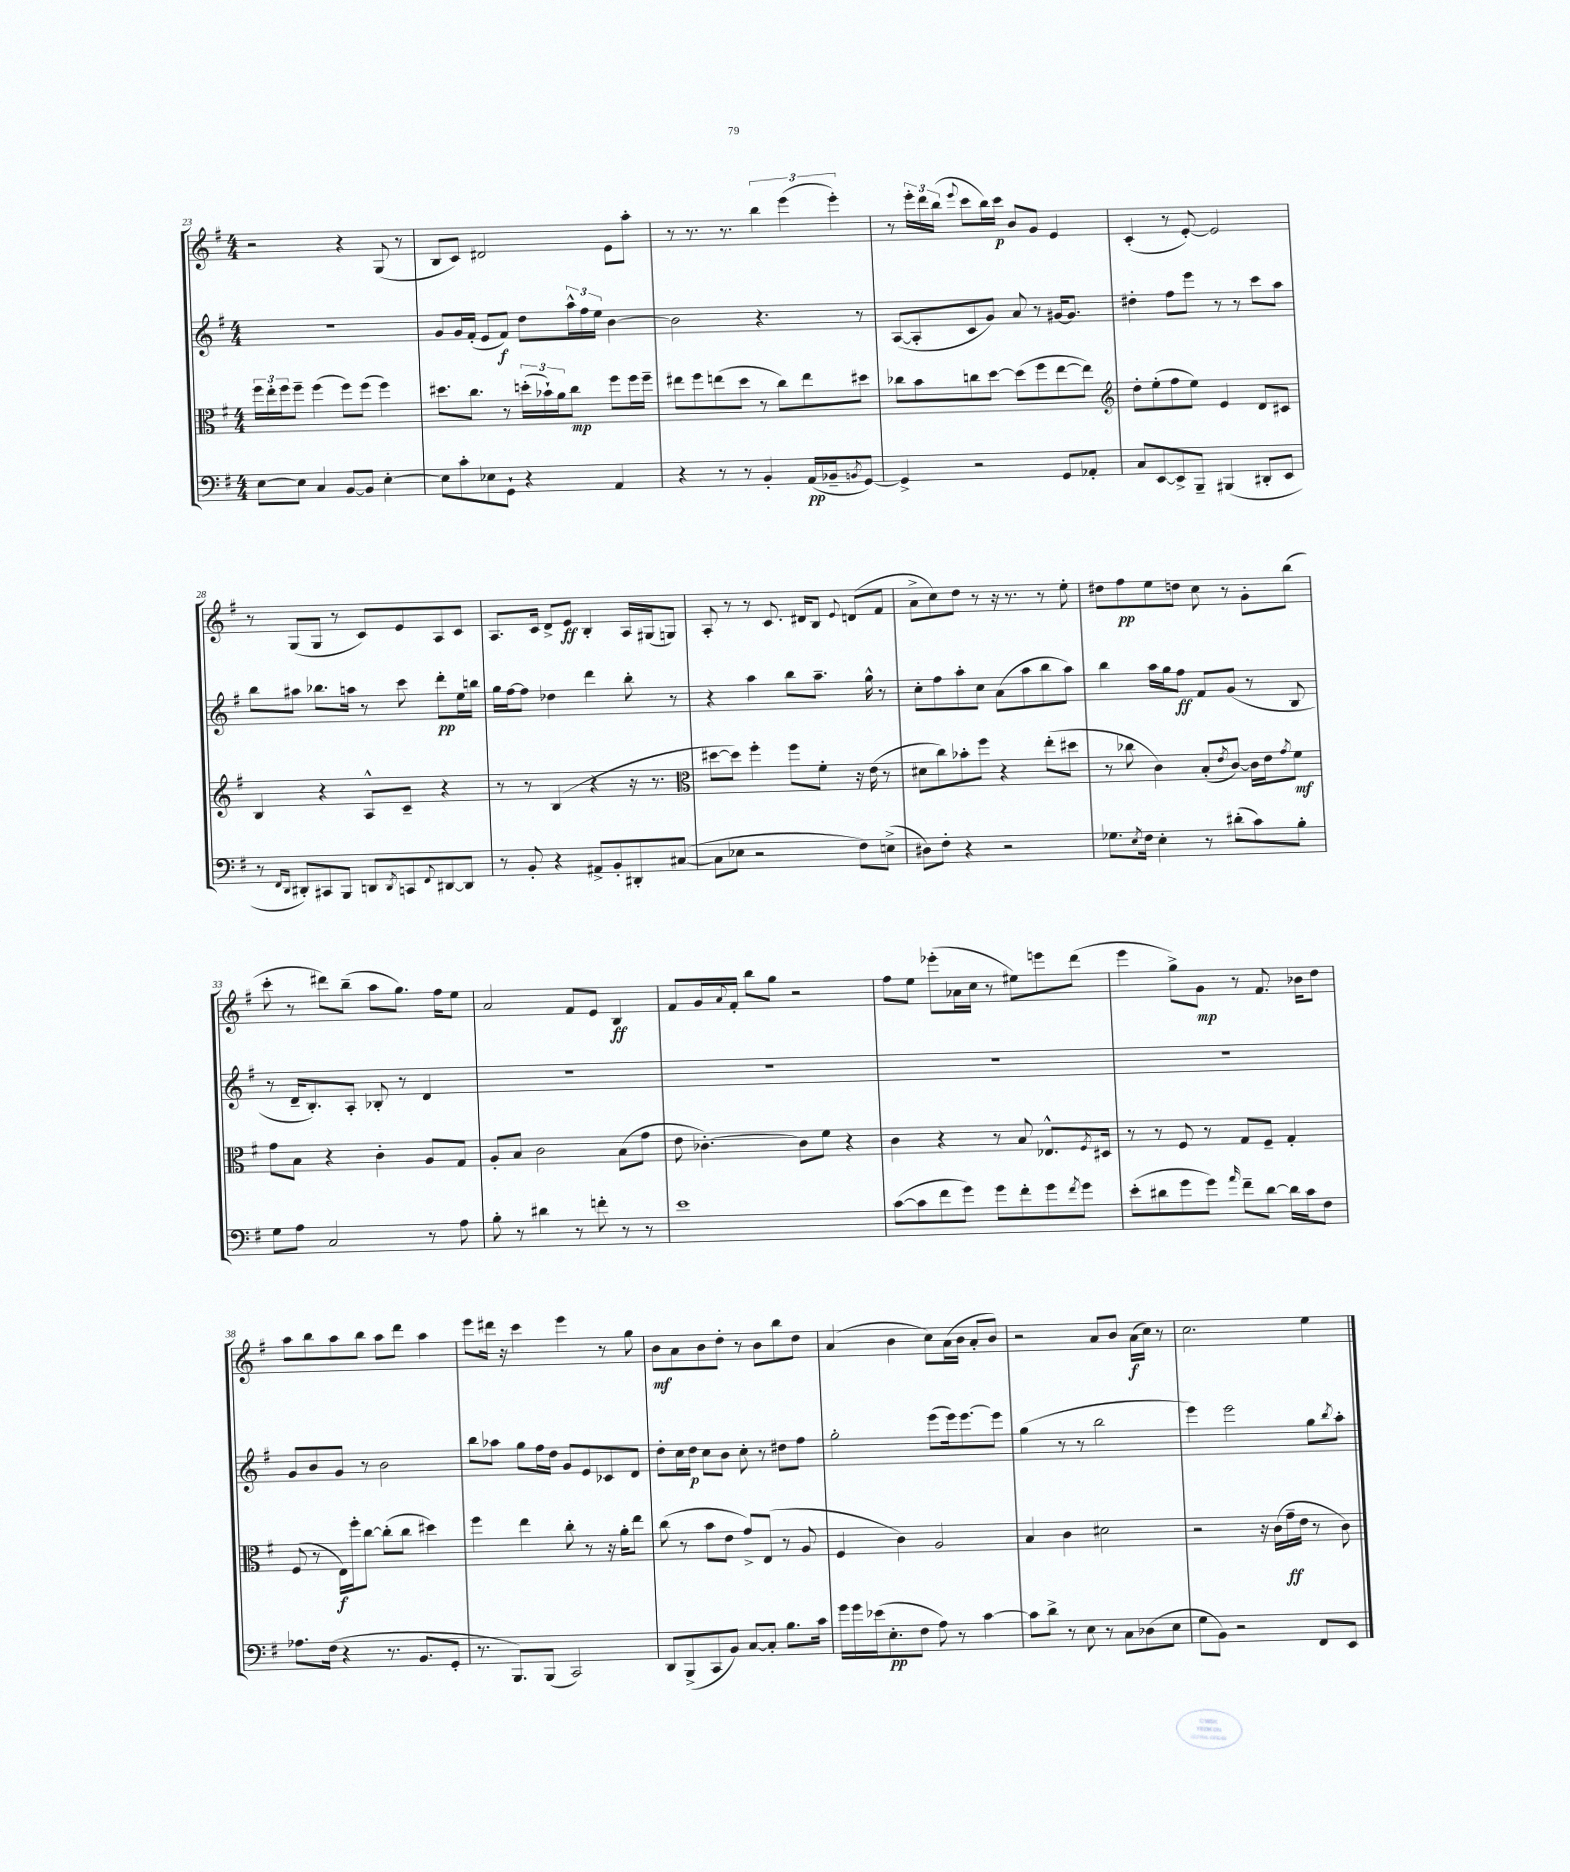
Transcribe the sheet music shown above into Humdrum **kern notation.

**kern	**dynam	**kern	**dynam	**kern	**dynam	**kern	**dynam
*part4	*part4	*part3	*part3	*part2	*part2	*part1	*part1
*staff4	*staff4	*staff3	*staff3	*staff2	*staff2	*staff1	*staff1
*clefF4	*	*clefC3	*	*clefG2	*	*clefG2	*
*k[f#]	*	*k[f#]	*	*k[f#]	*	*k[f#]	*
*M4/4	*	*M4/4	*	*M4/4	*	*M4/4	*
=23	=23	=23	=23	=23	=23	=23	=23
[8E\L	.	24ff#\LL	.	1r	.	2r	.
.	.	24ee'\	.	.	.	.	.
.	.	24ff#\J	.	.	.	.	.
8E\J]	.	8ff#~\J	.	.	.	.	.
4C/	.	(4ff#\	.	.	.	.	.
[8BB/L	.	8ff#\L)	.	.	.	4r	.
8BB/J]	.	(8ff#\J	.	.	.	.	.
[4E'\	.	4ff#\)	.	.	.	(8G/	.
.	.	.	.	.	.	8r	.
=24	=24	=24	=24	=24	=24	=24	=24
8E\L]	.	8.dd#X\L	.	8g/L	.	8B/L	.
8c'\	.	.	.	16g/L	.	8c/J)	.
.	.	8.cc\J	.	(16f#'/JJ	.	.	.
8E-X\	.	.	.	8e/L	.	2d#X/	.
8GG`\J	.	8r	.	8f#/J)	f	.	.
4r	.	(24ddn'\LL	.	8dd\L	.	.	.
.	.	24b-X`\)	.	.	.	.	.
.	.	24a\J	.	.	.	.	.
.	.	8cc\J	mp	24aa^^\L	.	.	.
.	.	.	.	24ff#\	.	.	.
.	.	.	.	24ee\JJ	.	.	.
4AA/	.	8ff#\L	.	[4b\	.	8e\L	.
.	.	16ff#\L	.	.	.	8aa'\J	.
.	.	16ff#~\JJ	.	.	.	.	.
=25	=25	=25	=25	=25	=25	=25	=25
4r	.	8ee#X\L	.	2b\]	.	8r	.
.	.	8ff#\	.	.	.	8.r	.
8r	.	(8een\	.	.	.	.	.
.	.	.	.	.	.	8.r	.
8r	.	8dd\J	.	.	.	.	.
4BB'/	.	8r	.	4.r	.	6bb\	.
.	.	8cc\L)	.	.	.	.	.
.	.	.	.	.	.	(6eee\	.
(16AA/LL	pp	8ee\	.	.	.	.	.
16BB-X~/J	.	.	.	.	.	.	.
.	.	.	.	.	.	6eee'\)	.
8qBBn/	.	.	.	.	.	.	.
[8GG/J)	.	8dd#X\J	.	8r	.	.	.
=26	=26	=26	=26	=26	=26	=26	=26
4GG^/]	.	8cc-X\L	.	([8A/L	.	8r	.
.	.	8b\	.	8A'/]	.	24eee'\LL	.
.	.	.	.	.	.	24ddd\	.
.	.	.	.	.	.	(24bb\JJ	.
.	.	.	.	.	.	8qqeee/	.
2r	.	8ccn\	.	8c/	.	8ccc\L	.
.	.	[8dd\J	.	8g/J)	.	16bb\L)	.
.	.	.	.	.	.	16ccc\JJ	p
.	.	(8dd\L]	.	8a/	.	8b/L	.
.	.	8ff#\	.	8r	.	8g/J	.
8GG/L	.	[8ee\	.	[16g#X/KL	.	4e/	.
.	.	.	.	8.g#/J]	.	.	.
8AA-X'/J	.	8ee\J])	.	.	.	.	.
=27	=27	=27	=27	=27	=27	=27	=27
*	*	*clefG2	*	*	*	*	*
8C/L	.	8dd'\L	.	4dd#X'\	.	(4c'/	.
[8EE/	.	(8ee'\	.	.	.	.	.
8EE^/]	.	8ff#\	.	8ff#\L	.	8r	.
8BBB~/J	.	8ee\J)	.	8eee\J	.	[8e'/)	.
(4BBB#X/	.	4e/	.	8r	.	2e/]	.
.	.	.	.	8r	.	.	.
8DD#X'/L	.	8d/L	.	8ccc\L	.	.	.
8EE/J	.	8c#X/J	.	8aa\J	.	.	.
!!LO:LB:g=z
=28	=28	=28	=28	=28	=28	=28	=28
8r	.	4B/	.	8bb\L	.	8r	.
16qqFF#/LL	.	.	.	.	.	.	.
16qqDD/JJ	.	.	.	.	.	.	.
8DD#X'/L)	.	.	.	8aa#X\J	.	(8G/L	.
8CC#X/	.	4r	.	8.bb-X\L	.	8G/J	.
8BBB/J	.	.	.	.	.	8r	.
.	.	.	.	16aan\Jk	.	.	.
8DDn/L	.	8A^^/L	.	8r	.	8c/L)	.
8qDD/	.	.	.	.	.	.	.
8CCn/	.	8c~/J	.	8ccc\	.	8e/	.
8qqFF#/	.	.	.	.	.	.	.
[8DD#X/	.	4r	.	8ddd'\L	pp	8A/	.
8DD#/J]	.	.	.	16ee\L	.	8c/J	.
.	.	.	.	16bbn\JJ	.	.	.
=29	=29	=29	=29	=29	=29	=29	=29
8r	.	8r	.	16gg\LL	.	8.A/L	.
.	.	.	.	[16ff#\J	.	.	.
8BB'/	.	8r	.	8ff#\J]	.	.	.
.	.	.	.	.	.	16c/Jk	.
4r	.	(4B/	.	4dd-X\	.	8d^/L	.
.	.	.	.	.	.	8e/J	ff
8AA#X^/L	.	4r	.	4ddd\	.	4B'/	.
8BB'/	.	.	.	.	.	.	.
8DD#X'/	.	16r	.	8bb'\	.	16A/LL	.
.	.	8.r	.	.	.	(16G#X/J	.
([8C#X/J	.	.	.	8r	.	8Gn/J)	.
=30	=30	=30	=30	=30	=30	=30	=30
*	*	*clefC3	*	*	*	*	*
8C#\L]	.	[8dd#X\L	.	4r	.	8A'/	.
8E-X\J	.	8dd#\J])	.	.	.	8r	.
2r	.	4ff#'\	.	4aa\	.	8r	.
.	.	.	.	.	.	8.c/	.
.	.	8ff#\L	.	8bb\L	.	.	.
.	.	.	.	.	.	16d#X/KL	.
.	.	8f#'\J	.	8.aa~\J	.	8B/J	.
.	.	.	.	.	.	8qqe/	.
8F#\L)	.	16r	.	.	.	(8dn/L	.
.	.	(16e\	.	16gg^^\	.	.	.
(8En^\J	.	8r	.	8r	.	8f#/J	.
=31	=31	=31	=31	=31	=31	=31	=31
8D#X\L)	.	8d#X\L	.	8cc'\L	.	8a^\L	.
8F#'\J	.	8cc\)	.	8ff#\	.	8cc\)	.
4r	.	8b-X'\	.	8aa'\	.	8dd\J	.
.	.	8ff#\J	.	8cc\J	.	8r	.
2r	.	4r	.	(8a\L	.	16r	.
.	.	.	.	.	.	8.r	.
.	.	.	.	8aa\	.	.	.
.	.	(8ee'\L	.	8bb\	.	8r	.
.	.	8dd#X\J	.	8aa\J)	.	8ee'\	.
=32	=32	=32	=32	=32	=32	=32	=32
8.G-X\L	.	8r	.	4bb\	.	8dd#X\L	.
.	.	8cc-X\	.	.	.	8ff#\	pp
8qE/	.	.	.	.	.	.	.
16F#\Jk	.	.	.	.	.	.	.
4E'\	.	4c\)	.	16aa\LL	.	8ee\	.
.	.	.	.	16gg\J	.	.	.
.	.	.	.	8ff#\J	ff	8ddn\J	.
8r	.	(8B'/L	.	8f#/L	.	8cc\	.
.	.	8qe/	.	.	.	.	.
(8d#X'\L	.	[8c/J)	.	(8g/J	.	8r	.
8c\)	.	16c\LL]	.	8r	.	8g'\L	.
.	.	16e\J	.	.	.	.	.
.	.	8qg/	.	.	.	.	.
8B'\J	.	8f#\J	mf	8B/	.	(8bb\J	.
!!LO:LB:g=z
=33	=33	=33	=33	=33	=33	=33	=33
8G\L	.	8g\L	.	8r	.	8ccc'\	.
8A\J	.	8B\J	.	16d~/KL	.	8r	.
.	.	.	.	8.B'/)	.	.	.
2C/	.	4r	.	.	.	8ddd#X\L)	.
.	.	.	.	8A'/J	.	(8bb~\J	.
.	.	4c'\	.	8B-X'/	.	8aa\L	.
.	.	.	.	8r	.	8.gg\J)	.
8r	.	8A/L	.	4d/	.	.	.
.	.	.	.	.	.	16ff#\KL	.
8A\	.	8G/J	.	.	.	8ee\J	.
=34	=34	=34	=34	=34	=34	=34	=34
8B'\	.	8A'/L	.	1r	.	2a/	.
8r	.	8B/J	.	.	.	.	.
4d#X\	.	2c\	.	.	.	.	.
8r	.	.	.	.	.	8f#/L	.
8fn'\	.	.	.	.	.	8e/J	.
8r	.	(8B\L	.	.	.	4B/	ff
8r	.	8g\J	.	.	.	.	.
=35	=35	=35	=35	=35	=35	=35	=35
1e	.	8e\	.	1r	.	8f#/L	.
.	.	[4.c-X'\)	.	.	.	16g/L	.
.	.	.	.	.	.	8qqa/	.
.	.	.	.	.	.	16f#'/JJ	.
.	.	.	.	.	.	8bb\L	.
.	.	.	.	.	.	8gg\J	.
.	.	8c-\L]	.	.	.	2r	.
.	.	8f#\J	.	.	.	.	.
.	.	4r	.	.	.	.	.
=36	=36	=36	=36	=36	=36	=36	=36
([8c\L	.	4c\	.	1r	.	8ff#\L	.
8c\]	.	.	.	.	.	8ee\J	.
8f#\	.	4r	.	.	.	(8eee-X'\L	.
8g\J)	.	.	.	.	.	16a-X\L	.
.	.	.	.	.	.	16cc\JJ	.
8g\L	.	8r	.	.	.	8r	.
8f#'\	.	8B/	.	.	.	8ee#X\L)	.
8g\	.	8.E-X^^/L	.	.	.	8eeen\	.
8qf#/	.	.	.	.	.	.	.
8g\J	.	.	.	.	.	(8ddd\J	.
.	.	8qF#/	.	.	.	.	.
.	.	16D#X/Jk	.	.	.	.	.
=37	=37	=37	=37	=37	=37	=37	=37
(8e'\L	.	8r	.	1r	.	4eee\	.
8d#X\	.	8r	.	.	.	.	.
8g\	.	8F#/	.	.	.	8gg^\L)	.
8g\J)	.	8r	.	.	.	8g\J	mp
16qqa/	.	.	.	.	.	.	.
8f#~\L	.	8G/L	.	.	.	8r	.
[8d#\J	.	8F#~/J	.	.	.	8.f#/	.
16d#\LL]	.	4G'/	.	.	.	.	.
16c\J	.	.	.	.	.	16b-X\KL	.
8F#\J	.	.	.	.	.	8dd\J	.
!!LO:LB:g=z
=38	=38	=38	=38	=38	=38	=38	=38
8.A-X\L	.	(8F#/	.	8g/L	.	8aa\L	.
.	.	8r	.	8b/	.	8bb\	.
(16F#\Jk	.	.	.	.	.	.	.
4r	.	16E\LL)	f	8g/J	.	8aa\	.
.	.	16ff#'\J	.	.	.	.	.
.	.	[8cc\J	.	8r	.	8bb\J	.
8.r	.	(8cc'\L]	.	2b\	.	8aa\L	.
.	.	8cc\J	.	.	.	8ddd\J	.
8.BB/L	.	.	.	.	.	.	.
.	.	4dd#X\)	.	.	.	4aa\	.
8GG'/J	.	.	.	.	.	.	.
=39	=39	=39	=39	=39	=39	=39	=39
8.r	.	4ff#\	.	8bb\L	.	8eee\L	.
.	.	.	.	8aa-X\J	.	16ddd#X\Jk	.
8.BBB/L)	.	.	.	.	.	16r	.
.	.	4ee\	.	8gg\L	.	4ccc\	.
(8BBB/J	.	.	.	16ff#\L	.	.	.
.	.	.	.	16dd\JJ	.	.	.
2CC/)	.	8cc'\	.	8g/L	.	4eee\	.
.	.	8r	.	8e/	.	.	.
.	.	16r	.	8c-X/	.	8r	.
.	.	16a'\KL	.	.	.	.	.
.	.	8ee\J	.	8d/J	.	8gg\	.
=40	=40	=40	=40	=40	=40	=40	=40
8DD/L	.	(8cc\	.	8dd'\L	.	8b\L	mf
(8BBB^/	.	8r	.	16cc\L	.	8a\	.
.	.	.	.	16dd\JJ	p	.	.
8CC/	.	8b\L	.	8cc\L	.	8b\	.
8BB/J)	.	8e\J	.	8b\J	.	8dd'\J	.
[8C/L	.	8g^/L)	.	8cc'\	.	8r	.
8C'/J]	.	(8E/J	.	8r	.	8b\L	.
8.B\L	.	8r	.	8dd#X\L	.	8bb\	.
.	.	8A/	.	8ff#\J	.	8dd\J	.
16c\Jk	.	.	.	.	.	.	.
=41	=41	=41	=41	=41	=41	=41	=41
16g\LL	.	4F#/	.	2gg'\	.	(4a/	.
16g\	.	.	.	.	.	.	.
(16e-X\J	.	.	.	.	.	.	.
8.E'\	pp	.	.	.	.	.	.
.	.	4c\)	.	.	.	4b\	.
8F#\J	.	.	.	.	.	.	.
8A\)	.	2A/	.	(8eee\L	.	8cc\L)	.
8r	.	.	.	16eee\k)	.	(16a\L	.
.	.	.	.	[8.eee\	.	16b\JJ	.
[4c\	.	.	.	.	.	8a'/L	.
.	.	.	.	8eee\J]	.	8b/J)	.
=42	=42	=42	=42	=42	=42	=42	=42
8c\L]	.	4B/	.	(4gg\	.	2r	.
8d^\J	.	.	.	.	.	.	.
8r	.	4c\	.	8r	.	.	.
8E\	.	.	.	8r	.	.	.
8r	.	2d#X\	.	2bb\	.	8a/L	.
8C\L	.	.	.	.	.	8b/J	.
(8D-X\	.	.	.	.	.	(16a\LL	f
.	.	.	.	.	.	16cc\JJ)	.
8E\J	.	.	.	.	.	8r	.
=43	=43	=43	=43	=43	=43	=43	=43
8G\L	.	2r	.	4eee\)	.	2.cc\	.
8BB\J)	.	.	.	.	.	.	.
2r	.	.	.	2eee\	.	.	.
.	.	16r	.	.	.	.	.
.	.	(16c\LL	.	.	.	.	.
.	.	16g~\	ff	.	.	.	.
.	.	16e\JJ	.	.	.	.	.
8FF#/L	.	8r	.	8gg\L	.	4ee\	.
.	.	.	.	8qbb/	.	.	.
8EE/J	.	8c\)	.	8aa'\J	.	.	.
==	==	==	==	==	==	==	==
*-	*-	*-	*-	*-	*-	*-	*-
